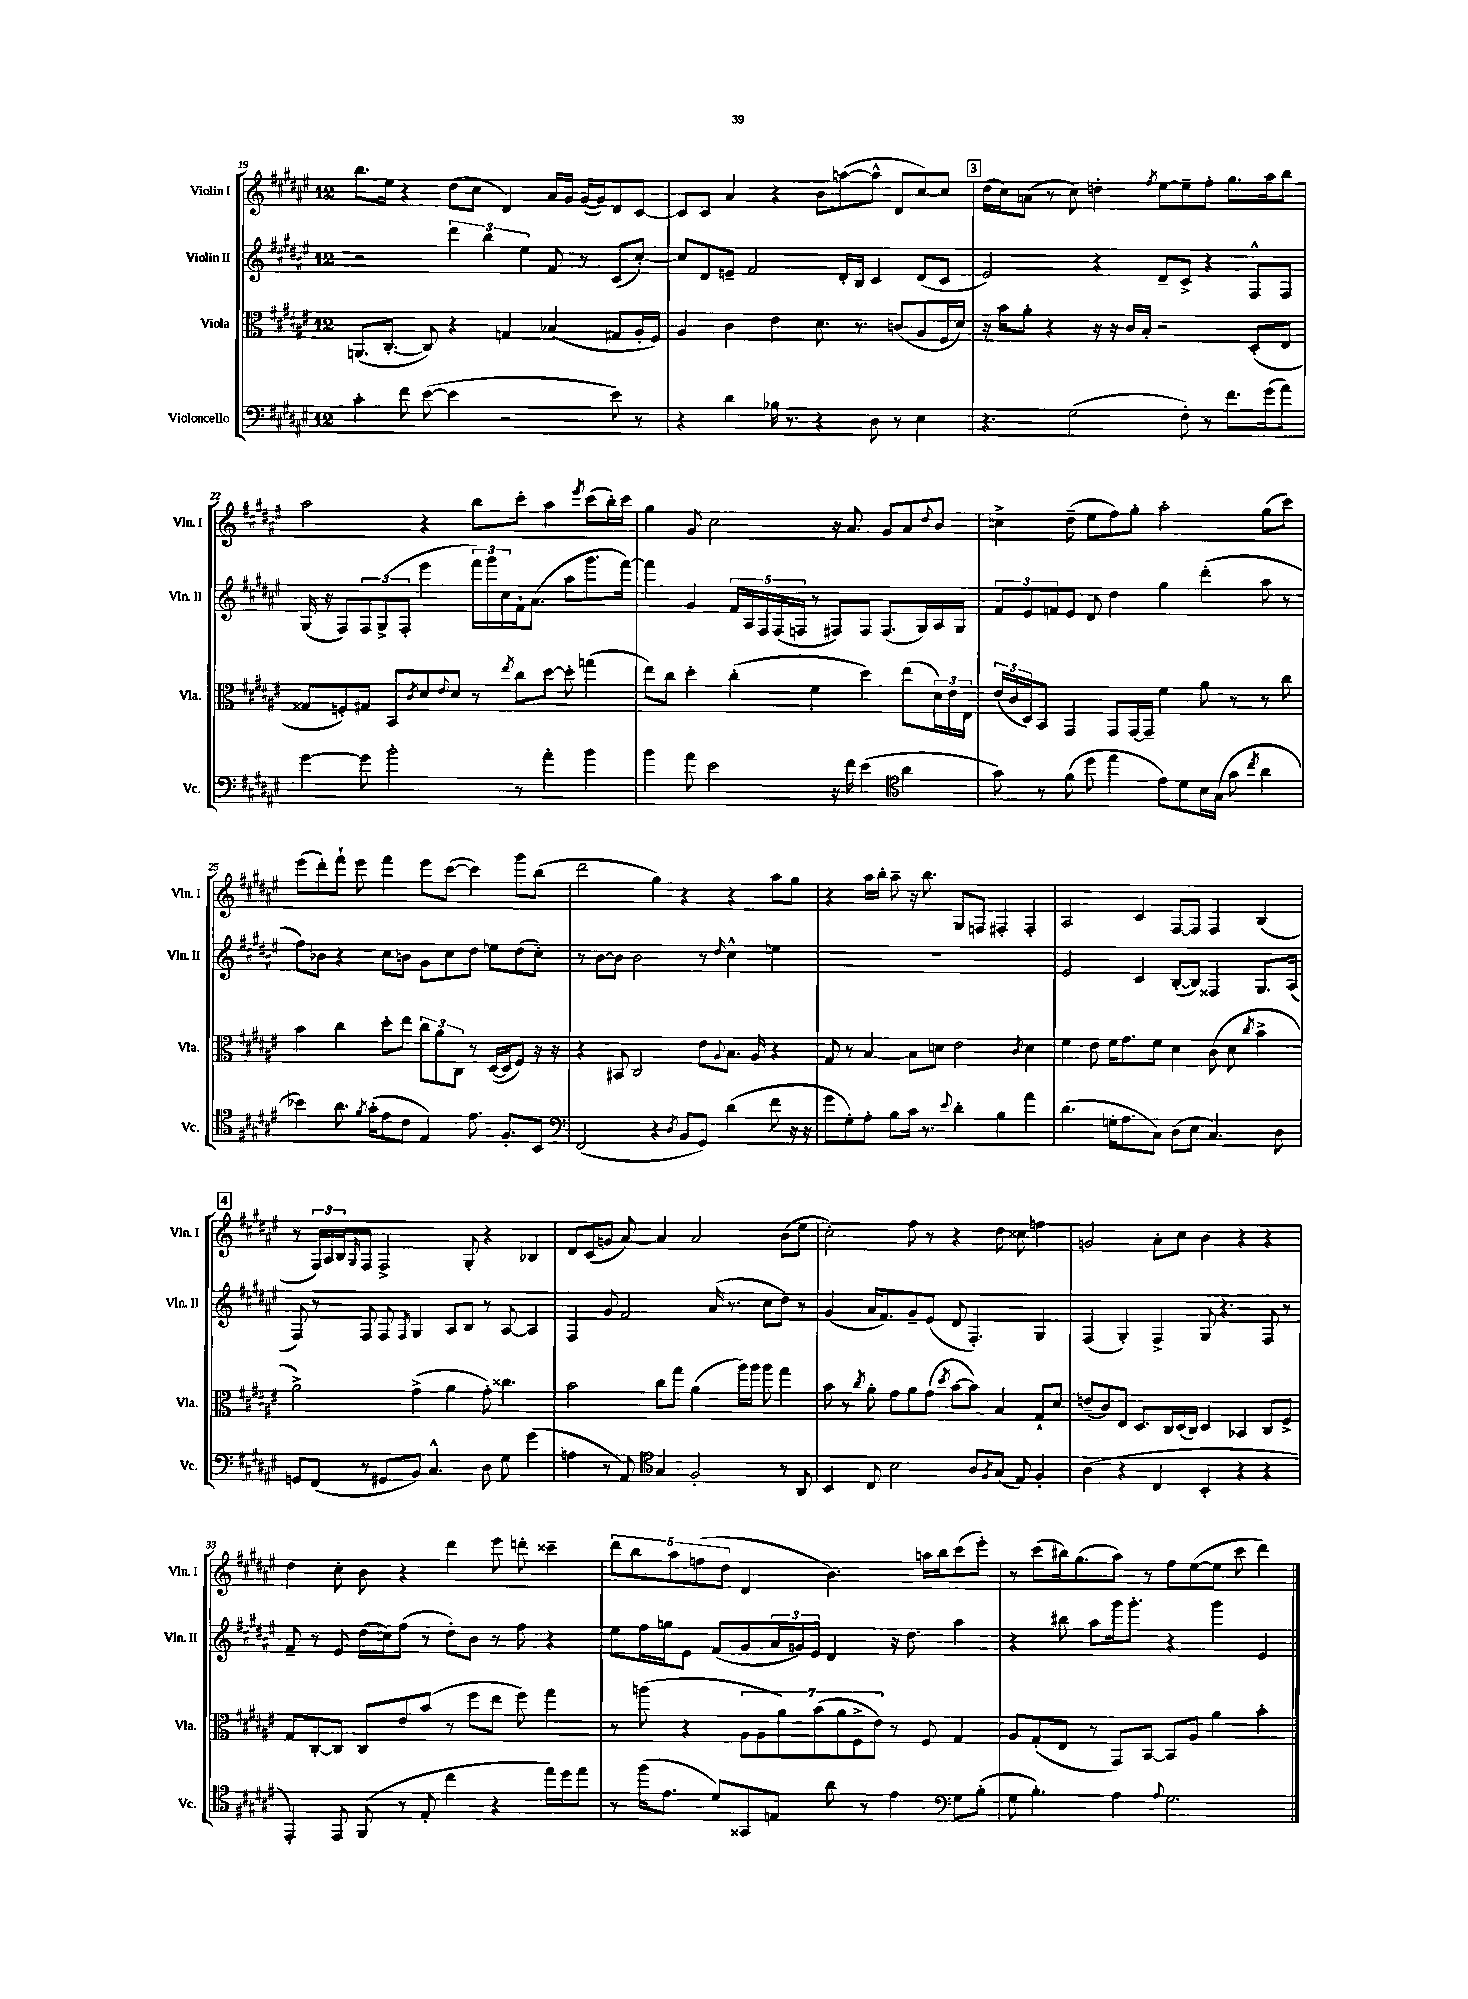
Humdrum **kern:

**kern	**kern	**kern	**kern
*staff4	*staff3	*staff2	*staff1
*clefF4	*clefC3	*clefG2	*clefG2
*k[f#c#g#d#a#e#]	*k[f#c#g#d#a#e#]	*k[f#c#g#d#a#e#]	*k[f#c#g#d#a#e#]
*M12/8	*M12/8	*M12/8	*M12/8
4c#'	(8.AA	2r	8.bb
.	[8.C#'	.	16ee#
8f#	.	.	4r
([8e#	8C#])	.	.
4e#]	4r	6ddd#	(8dd#
.	.	.	8cc#
.	.	6bb	.
2r	4G	.	4d#)
.	.	6ee#	.
.	(4B-	8f#	16a#
.	.	.	16g#
.	.	8r	([16g#
.	.	.	16g#])
8e#)	8G#	(8c#	8d#
8r	16A#'	[8cc#')	[8c#
.	16F#)	.	.
=	=	=	=
4r	4A#	8cc#]	8c#]
.	.	8d#	8c#
4d#	4c#	8e~	4a#
.	.	2f#	.
16B-	4e#	.	4r
8.r	.	.	.
4r	8.d#	.	8b
.	.	16d#'	([8aa
.	8.r	16B	.
8D#	.	4c#	8aa^^]
8r	(8c	.	8d#
4E#	8A#	(8d#	[8cc#)
.	16F#	8c#	8cc#]
.	16d#)	.	.
=	=	=	=
4.r	16r	2e#)	(16dd#
.	16b	.	16cc#)
.	8a#'	.	(8a
.	4r	.	8r
(2G#	.	.	8cc#)
.	16r	4r	4dd'
.	16r	.	.
.	16c#	.	.
.	16B'	.	.
.	.	.	8qff#
.	2r	8d#~	[8ee#
8F#')	.	8c#^	8ee#~]
8r	.	4r	8ff#'
8.f#	.	.	8.gg#
.	(8D#'	8F#^^	.
(16g#	.	.	16aa#
8a#)	8E#	8F#	8bb
=	=	=	=
[4g#	8G##	(16G#	2aa#
.	.	16r	.
.	8F')	8F#)	.
8g#]	8G#	12F#	.
.	.	(12G#^	.
2b'	8BB	.	.
.	.	12F#'	.
.	8qc#	.	.
.	8d#	4eee#	4r
.	8qqe#	.	.
.	8d#	.	.
.	8r	24fff#)	8bb
.	.	24ggg#	.
.	.	24cc#	.
.	8qee#	.	.
8r	8cc#	16f#`	8ccc#'
.	.	(8.a#	.
4a#'	[8dd#	.	4aa#
.	8dd#']	8aa#	.
.	.	.	8qeee#
4b	(4gg	8.ggg#	(8ccc#
.	.	.	16bb')
.	.	[16fff#)	16ccc#
=	=	=	=
4b	8ee#)	4fff#]	4gg#
.	8cc#	.	.
8a#	4dd#'	4g#	8g#
2e#	.	.	2cc#
.	(4cc#'	20f#	.
.	.	20A#	.
.	.	20F#	.
.	.	(20F#	.
.	.	20F	.
.	4f#	8r	.
16r	.	8F#)	16r
16f#	.	.	8.a#
(4e#	4dd#)	8F#	.
.	.	(8.F#	8g#
*clefC4	*	*	*
4a#	(8ee#	.	8a#
.	.	16G#)	.
.	.	.	8qqdd#
.	24d#)	16A#	8b
.	24e#	.	.
.	.	16G#	.
.	24E#	.	.
=	=	=	=
8g#)	(24e#	12f#	4cc^
.	24c#	.	.
.	24D#)	12e#	.
8r	8BB	.	.
.	.	12f	.
(8f#	4GG#	8e#	(8dd#~
8dd#	.	8d#	8ee#
4ee#	8GG#	4dd#	8ff#)
.	[16GG#	.	8gg#'
.	16GG#~]	.	.
8e#)	4f#	4gg#	2aa#'
8d#	.	.	.
16B	8a#	(4ddd#'	.
(16G#	.	.	.
8g#	8r	.	.
8qcc#	.	.	.
4a#	8r	8aa#	(8gg#
.	8cc#	8r	8ccc#)
=	=	=	=
4b-)	4b	8ff#)	(8eee#
.	.	8b-	8ddd#')
8.a#	4cc#	4r	8fff#`
.	.	.	8eee#
8qf#	.	.	.
(16g#'	.	.	.
8e#	8dd#'	8cc#	4fff#
8c#	8ee#	8b	.
4E#)	12cc#	8g#	8eee#
.	12a#	.	.
.	.	8cc#	([8ccc#
.	12C#	.	.
8.e#	8r	8dd#	4ccc#])
.	([16D#	8ee	.
8.F#'	16D#]	.	.
.	8F#)	(8dd#	8ggg#
8BB	16r	8cc#')	(8bb
.	16r	.	.
=	=	=	=
*clefF4	*	*	*
(2FF#	4r	8r	2ddd#
.	.	[8b	.
.	8BB#	8b]	.
.	2C#	2b	.
4r	.	.	4gg#)
8qD#	.	.	.
8BB	.	.	4r
8GG#)	8e#	8r	.
.	8qqA#	16qqdd#	.
(4d#	8.B	4cc#^^	4r
.	16A#	.	.
8f#	4r	4ee	8aa#
16r	.	.	8gg#
16r	.	.	.
=	=	=	=
8g#	8G#	1.r	4r
8G#')	8r	.	.
8A#'	[4B	.	16aa#
.	.	.	16bb'
8B	.	.	8aa#~
16c#	8B]	.	16r
8.r	.	.	8.bb
.	8d	.	.
8qqe#	.	.	.
4d#'	2e#	.	8G#
.	.	.	8F
4B	.	.	4F#'
.	8qc#	.	.
4a#	4d	.	4F#'
=	=	=	=
(4.d#	4f#	2e#	2A#
.	8e#	.	.
16G'	16f#	.	.
8.A#	8.g#	.	.
.	.	4c#	4c#
8C#)	8f#	.	.
(8D#	4d#	([8B'	[8F#
8E#	.	8B])	8F#]
4.C#)	(8c#	4F##	4F#
.	8d#	.	.
.	8qcc#	.	.
.	4b^	8.G#	(4B
8D#	.	.	.
.	.	(16A#	.
=	=	=	=
8GG	2a#^)	8F#)	8r
(8FF#	.	8r	24F#)
.	.	.	24A#
.	.	.	24B
.	.	.	16qqG#
8r	.	8F#	8F#
8GG#	.	8F#	2F#^
.	.	8qF#	.
8BB)	(4g#^	4G#	.
4.C#^^	.	.	.
.	4a#	8A#	.
.	.	8B	8G#'
8D#	8g#')	8r	4r
8G#	4.cc##	[8A#	.
(4g#	.	4A#]	4B-
=	=	=	=
4A	2b	4F#	8d#
.	.	.	(8c#
8r	.	8g#	8g
8AA#)	.	2f#	[8a#)
*clefC4	*	*	*
4G#	8cc#	.	4a#]
.	8gg#	.	.
2F#'	(4a#	.	2a#
.	.	(16a#	.
.	.	8.r	.
.	16aa#)	.	.
.	16aa#	.	.
.	8aa#	8cc#	.
8r	4gg#	8dd#)	(8b
8AA#	.	8r	8ee#
=	=	=	=
4BB	8b	(4g#	2cc#')
.	8r	.	.
.	8qcc#	.	.
8C#	8a#'	16a#	.
.	.	8.f#)	.
2B	8g#	.	.
.	8a#	8g#~	8ff#
.	(8g#	(8e#	8r
.	8qdd#	.	.
.	[8b	8d#	4r
8A#	8b])	4.F#')	.
8qF#	.	.	.
(8G#	4B	.	8dd#
8E#)	.	.	8cc##
4F#'	8G#`	4G#	4ff
.	8d#	.	.
=	=	=	=
(4A#	(8e~	(4F#	2g
.	8c#)	.	.
4r	8E#	4G#')	.
.	8.D#	.	.
4C#	.	4F#^	8a#'
.	16C#	.	.
.	(16D#	.	8cc#
.	16C#)	.	.
4BB'	4D#	8G#	4b
.	.	4.r	.
4r	4BB-	.	4r
4r	8C#	8F#	4r
.	8F#^	8r	.
=	=	=	=
4EE#')	8G#	8f#~	4dd#
.	[8C#'	8r	.
8EE#	8C#]	8e#	8cc#'
(8FF#	8C#	(16dd#	8b
.	.	16cc)	.
8r	8e#	(8ff#	4r
8E#'	(8b	8r	.
4cc#	8r	8dd#')	4ddd#
.	8ff#	8b	.
4r	8ee#	8r	8eee#
.	8ff#)	8ff#	8ddd'
16ee#)	4gg#	4r	4ccc##~
16dd#	.	.	.
8ee#	.	.	.
=	=	=	=
8r	8r	8ee#	10ddd#
.	.	.	10bb
(16ff#	(8aa	16ff#	.
8.e#	.	16gg	.
.	.	.	10aa#
.	4r	8e#	.
.	.	.	(10ff
8d#)	.	(8f#	.
.	.	.	10dd#
8GG##	14A#	8g#	4d#
.	14A#	.	.
8E	.	24a#	.
.	14a#)	.	.
.	.	24g)	.
.	.	24e#	.
.	(14b	.	.
8a#	.	4d#	4.b)
.	14a#	.	.
.	14F#^	.	.
8r	.	.	.
.	14e#)	.	.
4e#	8r	16r	.
.	.	8.dd#	.
.	8F#	.	16aa
.	.	.	16bb
*clefF4	*	*	*
8G#	4G#	4aa#	(8ccc#
(8B'	.	.	8eee#')
=	=	=	=
8G#	8A#	4r	8r
4.B')	(8G#'	.	(8ccc#
.	8E#	8bb#	16bb#)
.	.	.	(8.gg#
.	8r	8aa#	.
4A#	8GG#)	16ggg#	8aa#)
.	.	8.ggg#'	.
.	[8BB	.	8r
8qqA#	.	.	.
2.G#	8BB]	4r	8ff#
.	8A#	.	([8ee#
.	4a#	4ggg#	8ee#]
.	.	.	8ccc#
.	4b'	4e#	4ddd#)
==	==	==	==
*-	*-	*-	*-
